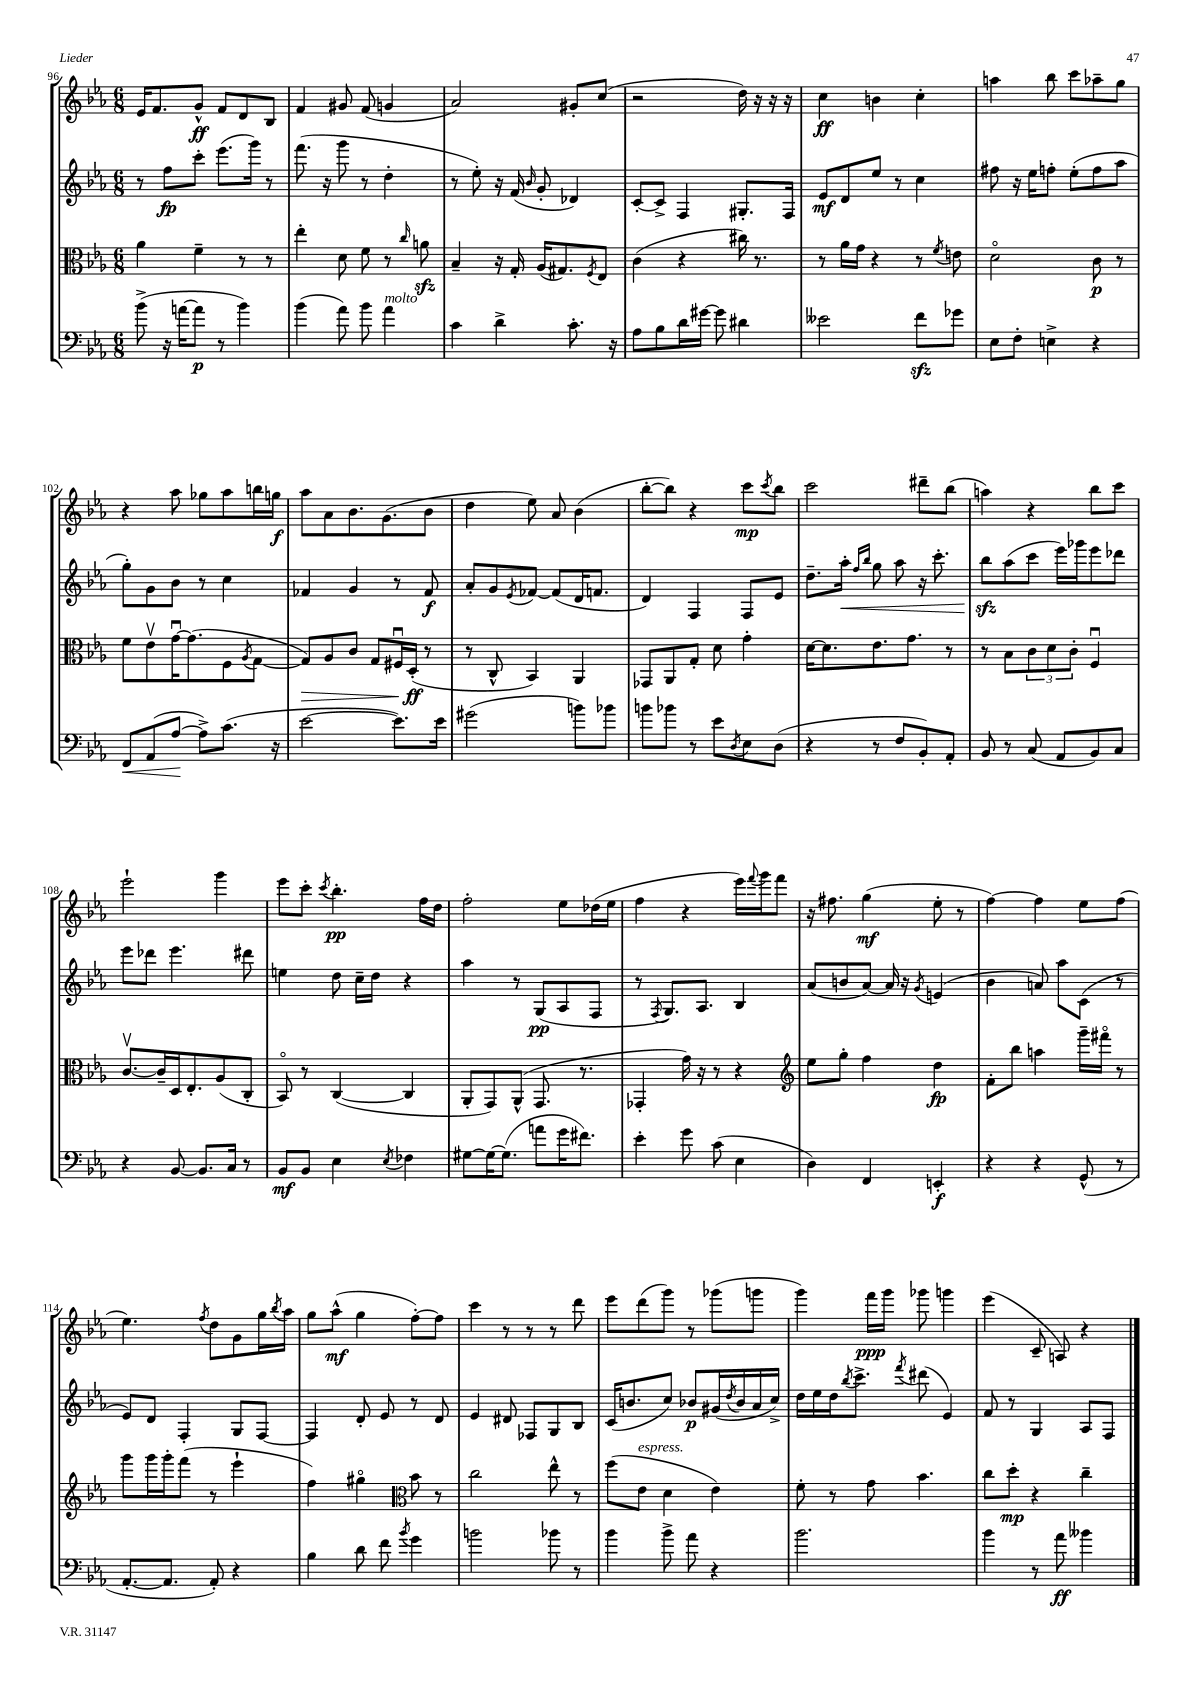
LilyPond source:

<<
\new StaffGroup <<
\new Staff = "s0" {
    \clef treble \key ees \major \numericTimeSignature \time 6/8
    ees'16 f'8. g'8-^\ff f'8 d'8 bes8 |
    f'4 gis'8 f'8( g'4 |
    aes'2) gis'8-. c''8( |
    r2 d''16) r16 r16 r16 |
    c''4\ff b'4 c''4-. |
    a''4 bes''8 c'''8 aes''8-- g''8 |
    r4 aes''8 ges''8 aes''8 b''16 g''16\f |
    aes''8 aes'8 bes'8. g'8.( bes'8 |
    d''4 ees''8) aes'8 bes'4( |
    bes''8~-. bes''8) r4 c'''8\mp \acciaccatura { c'''8 } bes''8 |
    c'''2 dis'''8-- bes''8( |
    a''4) r4 bes''8 c'''8 |
    ees'''2-! g'''4 |
    ees'''8 c'''8-. \acciaccatura { c'''8 } bes''4.-.\pp f''16 d''16 |
    f''2-. ees''8 des''16( ees''16 |
    f''4 r4 ees'''16) \appoggiatura { f'''8 } g'''16 f'''8 |
    r16 fis''8. g''4\mf( ees''8-. r8 |
    f''4~) f''4 ees''8 f''8( |
    ees''4.) \acciaccatura { f''8 } d''8 g'8 g''16 \acciaccatura { bes''8 } aes''16 |
    g''8 aes''8-^\mf( g''4 f''8~-.) f''8 |
    c'''4 r8 r8 r8 d'''8 |
    ees'''8 d'''8( g'''8) r8 ges'''8( g'''8 |
    g'''4) f'''16\ppp g'''16 ges'''8 g'''4 |
    ees'''4( c'8-- a8) r4 \bar "|." |
}
\new Staff = "s1" {
    \clef treble \key ees \major \numericTimeSignature \time 6/8
    r8 f''8\fp c'''8-. ees'''8.( g'''16) r8 |
    f'''8.( r16 g'''8 r8 d''4-. |
    r8 ees''8-.) r16 f'16( \grace { bes'16 } g'8-. des'4) |
    c'8~-. c'8-> f4 gis8.-. f16 |
    ees'8\mf d'8 ees''8 r8 c''4 |
    fis''8 r16 ees''16 f''8-. ees''8-.( f''8 aes''8 |
    g''8-.) g'8 bes'8 r8 c''4 |
    fes'4 g'4 r8 fes'8\f |
    aes'8-. g'8 \acciaccatura { ees'8 } fes'8~ fes'8( d'16 f'8. |
    d'4) f4 f8 ees'8 |
    d''8.-- aes''16-.\< \grace { f''16 bes''16 } g''8 aes''8 r16 c'''8.-. |
    bes''8\sfz\! aes''8( c'''8 ees'''16) ges'''16 ees'''8 des'''8 |
    ees'''8 des'''8 ees'''4. dis'''8 |
    e''4 d''8 c''16-- d''16 r4 |
    aes''4 r8 g8\pp( aes8 f8 |
    r8 \acciaccatura { f8 } g8.) aes8. bes4 |
    aes'8( b'8 aes'8~) aes'16 r16 \acciaccatura { g'8 } e'4( |
    bes'4 a'8) aes''8 c'8( r8 |
    ees'8) d'8 f4-. g8 f8~ |
    f4 d'8-. ees'8 r8 d'8 |
    ees'4 dis'8 fes8 g8 bes8 |
    c'16( b'8. c''8) bes'8\p gis'16( \acciaccatura { d''8 } bes'16 aes'16 c''16->) |
    d''16 ees''16 d''16 \acciaccatura { bes''8 } c'''8.-> \acciaccatura { f'''8 } dis'''8( ees'4) |
    f'8 r8 g4 aes8 f8 \bar "|." |
}
\new Staff = "s2" {
    \clef alto \key ees \major \numericTimeSignature \time 6/8
    aes'4 f'4-- r8 r8 |
    ees''4-. d'8 f'8 r8 \grace { c''16 } a'8\sfz |
    bes4-- r16 g16-. aes16( gis8.) \acciaccatura { f8 } ees8 |
    c'4( r4 cis''16) r8. |
    r8 aes'16 g'16 r4 r8 \acciaccatura { f'8 } e'8 |
    d'2\flageolet c'8\p r8 |
    f'8 ees'8\upbow g'16~\downbow g'8.( f8 \acciaccatura { aes8 } g8~ |
    g8\>) aes8 c'8 g8 fis16\downbow d16-.\ff\!( r8 |
    r8 c8-^ bes,4) aes,4 |
    ges,8 aes,8 g8-. d'8 g'4-. |
    d'16~ d'8. ees'8. g'8. r8 |
    r8 bes8 \tuplet 3/2 { c'8 d'8 c'8-. } f4\downbow |
    c'8.~\upbow c'16-- d16 ees8.-. aes8( c8-. |
    bes,8\flageolet) r8 c4~( c4 |
    aes,8-. g,8) aes,8-^( g,8. r8. |
    ges,4-. g'16) r16 r8 r4 |
    \clef treble ees''8 g''8-. f''4 d''4\fp |
    f'8-. bes''8 a''4 g'''16-- fis'''16\flageolet r8 |
    g'''8 g'''16 g'''16-. f'''8( r8 ees'''4-! |
    f''4) gis''4\flageolet \clef alto bes'8 r8 |
    c''2 ees''8-^ r8 |
    f''8( ees'8^\markup { \italic "espress." } d'4 ees'4) |
    f'8-. r8 g'8 bes'4. |
    c''8 d''8-.\mp r4 c''4-- \bar "|." |
}
\new Staff = "s3" {
    \clef bass \key ees \major \numericTimeSignature \time 6/8
    bes'8->( r16 a'16~ a'8\p r8 bes'4) |
    bes'4( aes'8) bes'8 aes'4^\markup { \italic "molto" } |
    c'4 d'4-> c'8.-. r16 |
    aes8 bes8 d'16 gis'16~ gis'8 dis'4 |
    eeses'2 f'8\sfz ges'8 |
    ees8 f8-. e4-> r4 |
    f,8\< aes,8( aes8~\! aes8->) c'8.( r16 |
    ees'2~ ees'8.) ees'16 |
    gis'2( b'8) bes'8 |
    b'8 bes'8 r8 ees'8 \acciaccatura { d8 } ees8 d8( |
    r4 r8 f8 bes,8-.) aes,8-. |
    bes,8 r8 c8( aes,8 bes,8) c8 |
    r4 bes,8~ bes,8. c16 r8 |
    bes,8\mf bes,8 ees4 \acciaccatura { ees8 } fes4 |
    gis8~ gis16~ gis8.( a'8 g'16 fis'8.) |
    ees'4-. g'8 c'8( ees4 |
    d4) f,4 e,4-.\f |
    r4 r4 g,8-^( r8 |
    aes,8.~-. aes,8. aes,8-.) r4 |
    bes4 d'8 f'8 \acciaccatura { bes'8 } g'4 |
    b'2 bes'8 r8 |
    bes'4 bes'8-> aes'8 r4 |
    bes'2. |
    bes'4 r8 aes'8\ff beses'4 \bar "|." |
}
>>
>>
\layout { \context { \Score currentBarNumber = #96 } }
